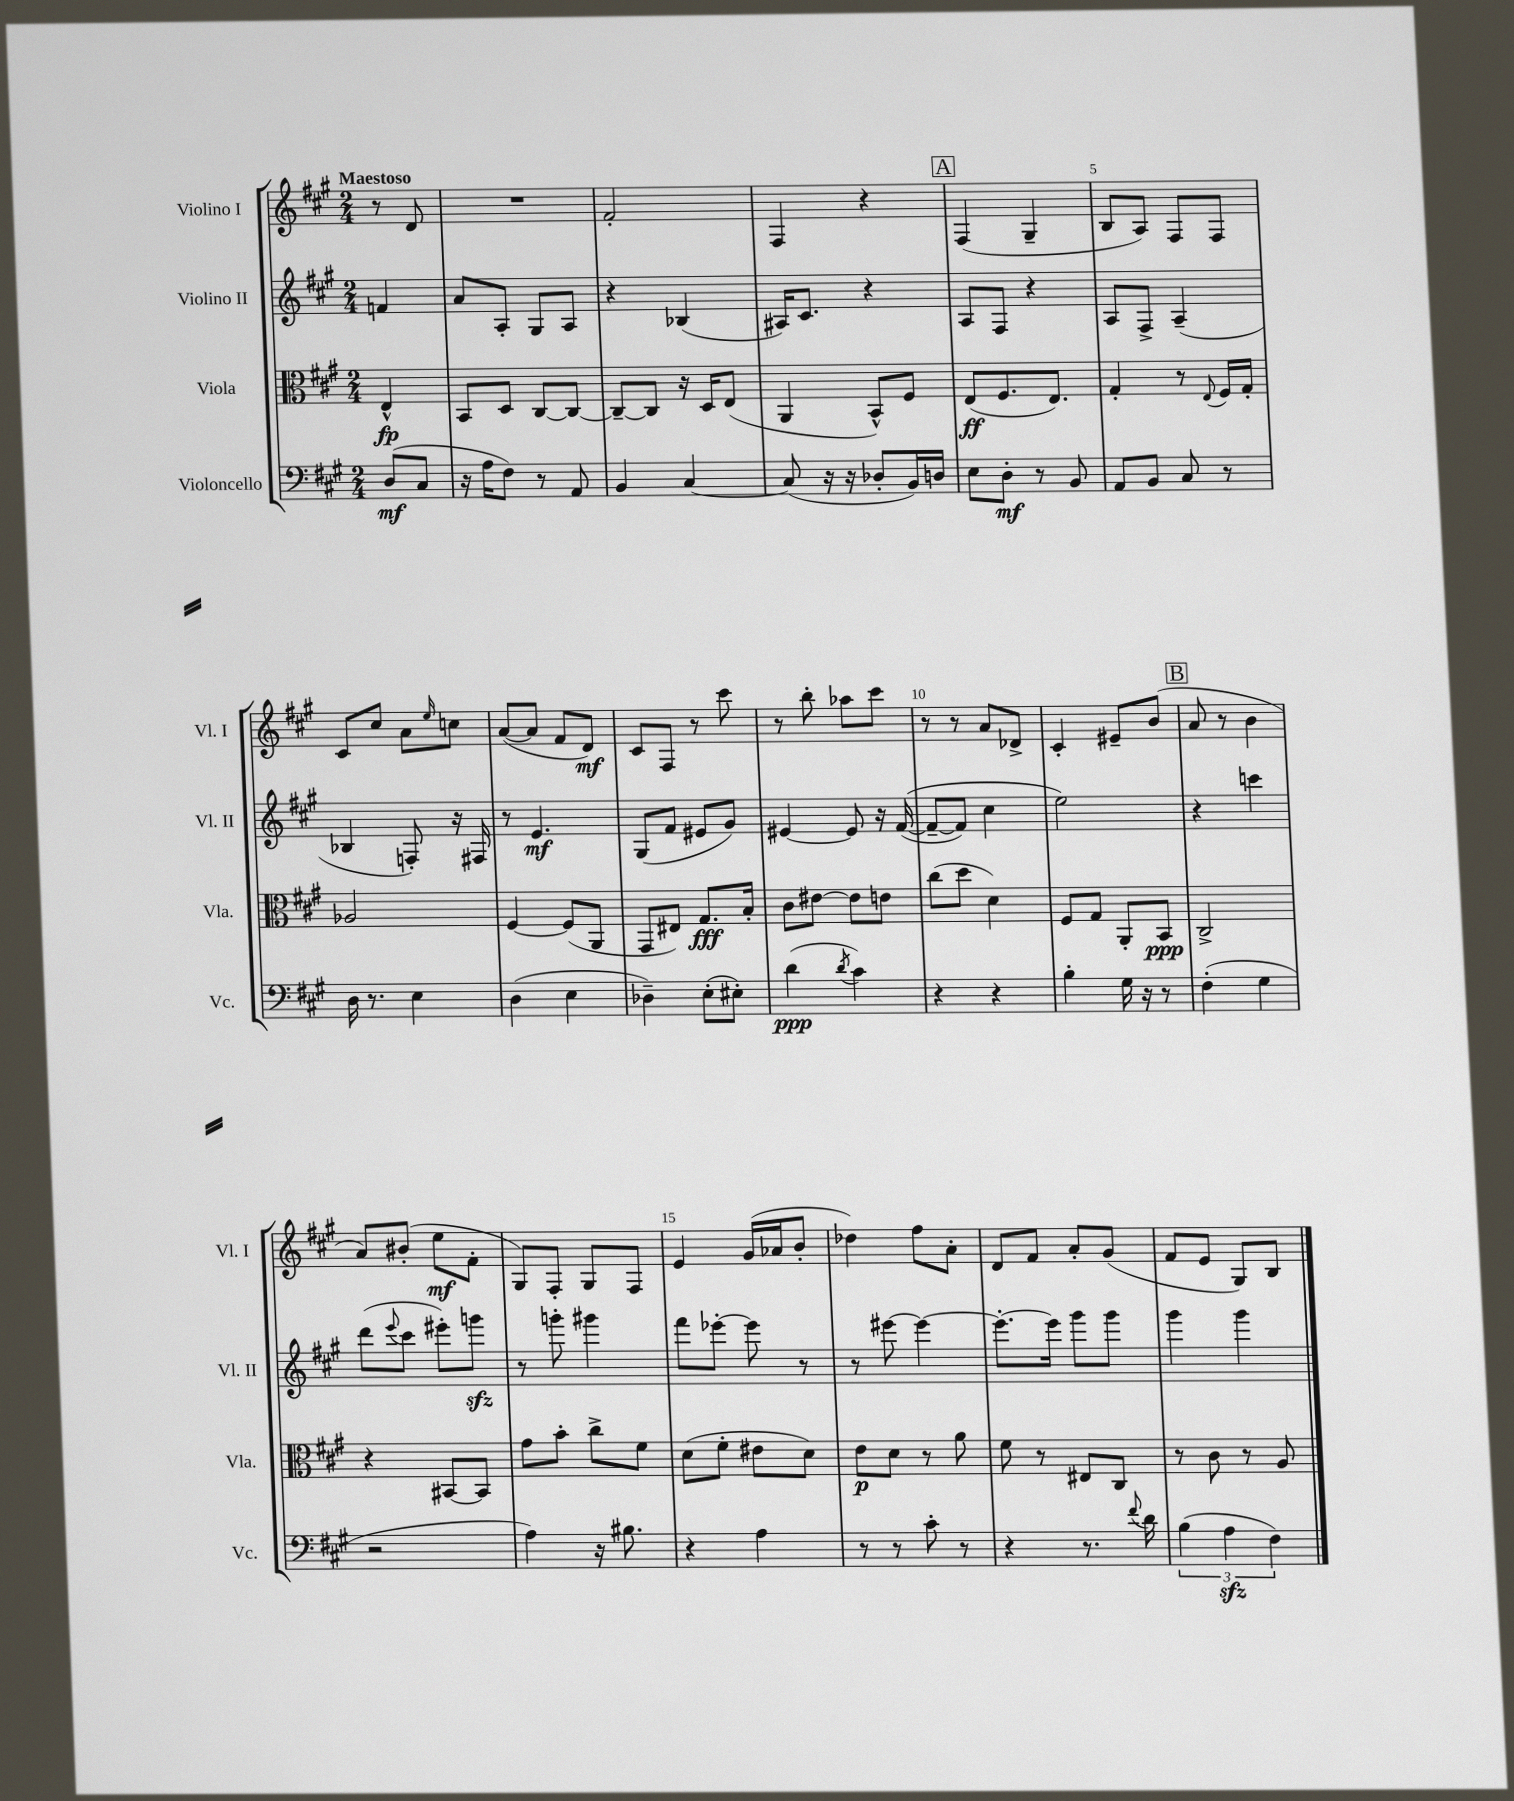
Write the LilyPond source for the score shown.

<<
\new StaffGroup <<
\new Staff = "s0" \with { instrumentName = "Violino I" shortInstrumentName = "Vl. I" } {
    \clef treble \key a \major \numericTimeSignature \time 2/4 \partial 4 \tempo "Maestoso"
    r8 d'8 |
    R2 |
    fis'2-. |
    fis4 r4 |
    \mark \markup { \box "A" } fis4( gis4-- |
    b8 a8) fis8 fis8 |
    cis'8 cis''8 a'8 \grace { e''16 } c''8 |
    a'8~( a'8 fis'8 d'8\mf) |
    cis'8 fis8 r8 cis'''8 |
    r8 b''8-. aes''8 cis'''8 |
    r8 r8 a'8 des'8-> |
    cis'4-. eis'8-- b'8( |
    \mark \markup { \box "B" } a'8 r8 b'4 |
    a'8) bis'8-.( e''8\mf fis'8-. |
    gis8) fis8-. gis8 fis8 |
    e'4 gis'16( aes'16 b'8-. |
    des''4) fis''8 a'8-. |
    d'8 fis'8 a'8-. gis'8( |
    fis'8 e'8 gis8) b8 \bar "|." |
}
\new Staff = "s1" \with { instrumentName = "Violino II" shortInstrumentName = "Vl. II" } {
    \clef treble \key a \major \numericTimeSignature \time 2/4 \partial 4
    f'4 |
    a'8 a8-. gis8 a8 |
    r4 bes4( |
    ais16) cis'8. r4 |
    \mark \markup { \box "A" } a8 fis8 r4 |
    a8 fis8-> a4--( |
    bes4 f8-.) r16 fis16 |
    r8 e'4.\mf |
    gis8( fis'8 eis'8 gis'8) |
    eis'4~ eis'8 r16 fis'16~(\( |
    fis'8~-- fis'8) cis''4 |
    e''2\) |
    \mark \markup { \box "B" } r4 c'''4 |
    d'''8( \appoggiatura { e'''8 } cis'''8 eis'''8-.) g'''8\sfz |
    r8 g'''8-. gis'''4 |
    fis'''8 ees'''8~-. ees'''8 r8 |
    r8 eis'''8~ eis'''4~ |
    eis'''8.~-. eis'''16 gis'''8 gis'''8 |
    gis'''4 gis'''4 \bar "|." |
}
\new Staff = "s2" \with { instrumentName = "Viola" shortInstrumentName = "Vla." } {
    \clef alto \key a \major \numericTimeSignature \time 2/4 \partial 4
    e4-^\fp |
    b,8 d8 cis8~ cis8~ |
    cis8~-- cis8 r16 d16 e8( |
    a,4 b,8-^) fis8 |
    \mark \markup { \box "A" } e8\ff( fis8. e8.) |
    gis4-. r8 \appoggiatura { e8 } fis16 gis16-. |
    aes2 |
    fis4~ fis8( a,8 |
    gis,8 eis8) gis8.\fff b16-. |
    cis'8 eis'8~ eis'8 e'8 |
    cis''8( d''8 d'4) |
    fis8 gis8 a,8-. b,8\ppp |
    \mark \markup { \box "B" } cis2-> |
    r4 bis,8~ bis,8 |
    gis'8 b'8-. cis''8-> fis'8 |
    d'8( fis'8-. eis'8 d'8) |
    e'8\p d'8 r8 a'8 |
    fis'8 r8 eis8 cis8 |
    r8 cis'8 r8 a8 \bar "|." |
}
\new Staff = "s3" \with { instrumentName = "Violoncello" shortInstrumentName = "Vc." } {
    \clef bass \key a \major \numericTimeSignature \time 2/4 \partial 4
    d8\mf( cis8 |
    r16 a16 fis8) r8 a,8 |
    b,4 cis4~ |
    cis8( r16 r16 des8-. b,16) d16 |
    \mark \markup { \box "A" } e8 d8-.\mf r8 b,8 |
    a,8 b,8 cis8 r8 |
    d16 r8. e4 |
    d4( e4 |
    des4--) e8-.( eis8-.) |
    d'4\ppp( \acciaccatura { d'8 } cis'4) |
    r4 r4 |
    b4-. gis16 r16 r8 |
    \mark \markup { \box "B" } fis4-.( gis4 |
    r2 |
    a4) r16 bis8. |
    r4 a4 |
    r8 r8 cis'8-. r8 |
    r4 r8. \appoggiatura { fis'8 } d'16 |
    \tuplet 3/2 { b4( a4\sfz fis4) } \bar "|." |
}
>>
>>
\layout { \context { \Score \override BarNumber.break-visibility = ##(#f #t #t) barNumberVisibility = #(every-nth-bar-number-visible 5) } }
